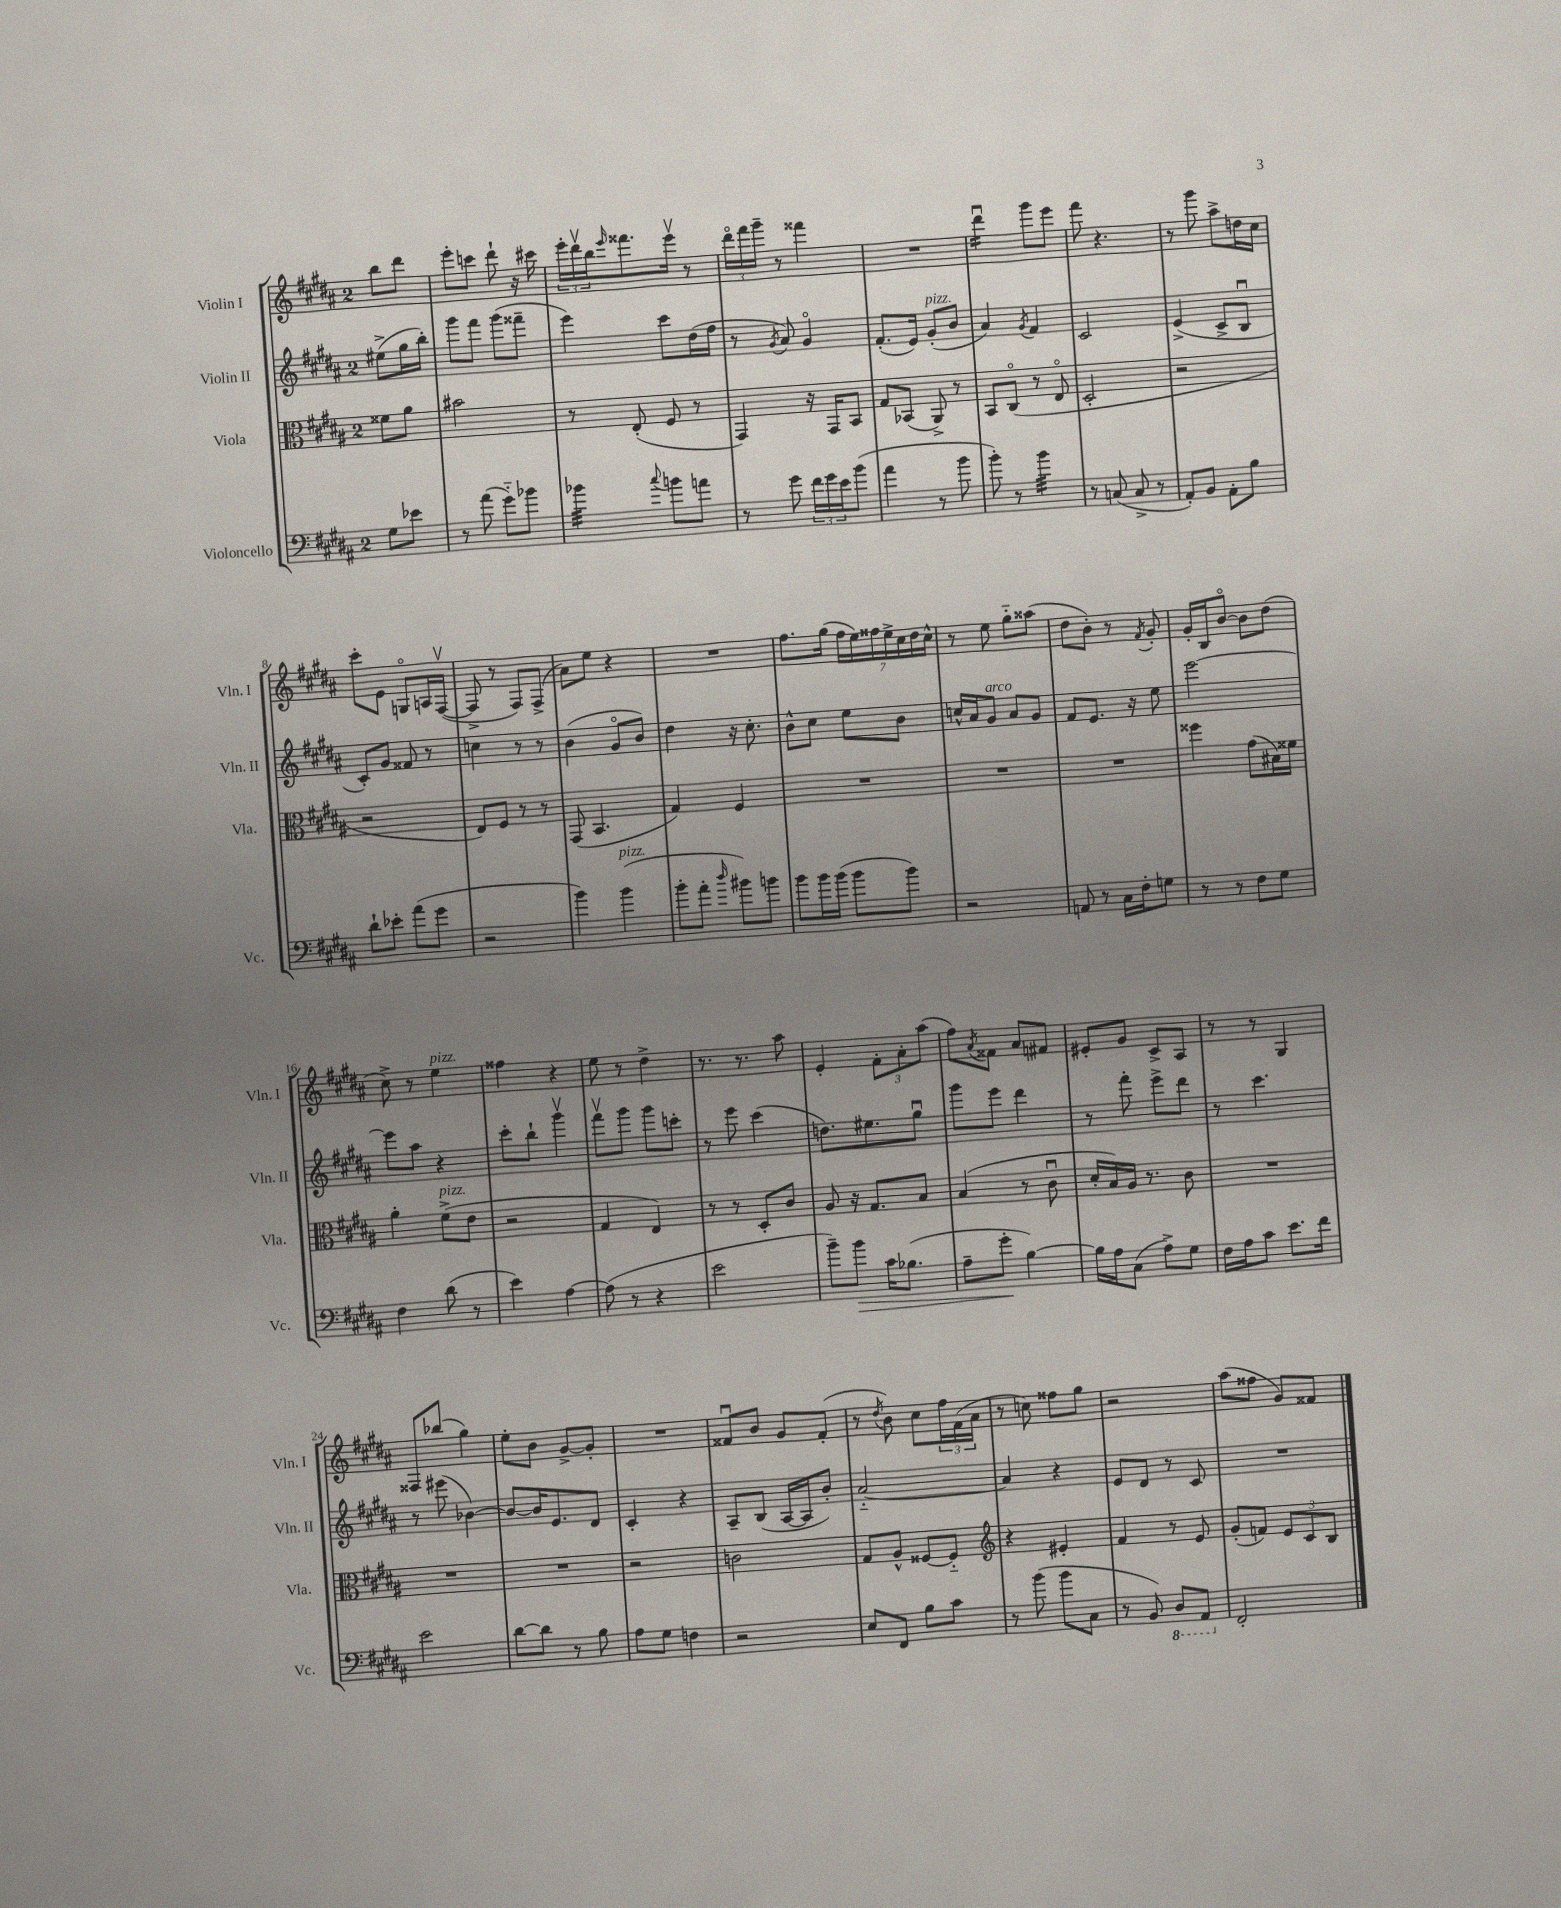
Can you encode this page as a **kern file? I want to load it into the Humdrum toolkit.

**kern	**kern	**kern	**kern
*staff4	*staff3	*staff2	*staff1
*clefF4	*clefC3	*clefG2	*clefG2
*k[f#c#g#d#a#]	*k[f#c#g#d#a#]	*k[f#c#g#d#a#]	*k[f#c#g#d#a#]
*M2/4	*M2/4	*M2/4	*M2/4
8G#	8f##	(8ee#^	8bb
8e-	8a#	16gg#	8ddd#
.	.	16bb')	.
=	=	=	=
8r	2b#	8ggg#	8eee'
(8a#	.	8fff#	8ccc
8g#'~)	.	(8ggg#	8ddd#`
8b-	.	8fff##~	16r
.	.	.	16ccc#
=	=	=	=
4b-	8r	4eee)	24eee'
.	.	.	24ddd#v
.	.	.	24bb
.	.	.	16qqeee
.	(8E'	.	8.fff##
8qqcc#	.	.	.
8b	8F#	8ccc#	.
.	.	.	16eeev
8a	8r	(16dd#	8r
.	.	16ff#	.
=	=	=	=
8r	4GG#)	8r	24ddd#o
.	.	.	24fff#
.	.	.	24ggg#~
.	.	8qg#	.
8g#	.	8a#)	8r
24f#	16r	4g#o	4fff##
24g#	.	.	.
.	16GG#	.	.
24e	.	.	.
(8b	8BB	.	.
=	=	=	=
4a#	8G#	(8.f#'	2r
.	(8BB-	.	.
.	.	16e)	.
8r	8AA#^)	(8g#'	.
8b	8r	8b	.
=	=	=	=
8b')	8BB	4a#)	4ddd#u
8r	(8C#o	.	.
.	.	8qg#	.
4b	8r	4f#	8ggg#
.	8Eo	.	8eee
=	=	=	=
8r	2D#'	2c#	8fff#
(8C	.	.	4.r
8C^	.	.	.
8r	.	.	.
=	=	=	=
8AA#')	2r	(4e^	8r
8BB	.	.	8ggg#
8AA#'	.	8c#^	8aa#^
8B	.	8Bu	16dd
.	.	.	16cc#
=	=	=	=
8d#`	2r	8c#')	8ccc#'
8e-'	.	8g#	8e
(8a#	.	8f##	8Go
8g#	.	8r	16A
.	.	.	([16F#v
=	=	=	=
2r	8E)	4cc	8F#^]
.	8F#	.	8r
.	8r	8r	8F#)
.	8r	8r	(8F#^
=	=	=	=
4b)	(8GG#	(4b	8a#)
.	4.BB	.	8ee
(4b	.	8g#o	4r
.	.	8b)	.
=	=	=	=
8b'	4G#)	4dd#	2r
8a#'	.	.	.
16qqdd#	.	.	.
8b#)	4F#	16r	.
.	.	8.cc#'	.
8b	.	.	.
=	=	=	=
8b	2r	8b^^	8.ff#
16b	.	8cc#	.
(16b	.	.	(16gg#
8b	.	8ee	28ff#
.	.	.	28ee)
.	.	.	28ff##
.	.	.	28ee^
8b)	.	8b	.
.	.	.	28cc#
.	.	.	28dd#
.	.	.	28cc#^^
=	=	=	=
2r	2r	16cc^^	8r
.	.	16a#	.
.	.	8g#	8ee
.	.	8a#	8gg#'~
.	.	8g#	(8aa##
=	=	=	=
8AA	2r	8f#	8dd#
8r	.	8.e	8b')
16C#	.	.	8r
16F#'	.	16r	.
.	.	.	8qf#
8G	.	8ee	8g#'
=	=	=	=
8r	4ff##	[2eee	16g#'
.	.	.	16B
8r	.	.	[8bo
8F#	(8g#	.	8b]
8G#	16B#)	.	(8dd#
.	16f##	.	.
=	=	=	=
4F#	4a#'	8eee]	8cc#^)
.	.	8aa#	8r
(8d#	(8f#^	4r	4ee
8r	8e	.	.
=	=	=	=
4e)	2r	8ccc#'	4ff##
.	.	8bb`	.
[4A#	.	4ggg#v	4r
=	=	=	=
(8A#]	4G#	8fff#v	8ee
8r	.	8ggg#	8r
4r	4E)	8ggg#	4dd#^
.	.	8ccc'	.
=	=	=	=
2e	8r	8r	8.r
.	8r	8eee	.
.	.	.	8.r
.	8D#'	(4ccc#	.
.	8c#	.	8aa#
=	=	=	=
8b~)	8A#	8.dd)	4e'
8b	16r	.	.
.	8.G#	8.ee#	.
16c#	.	.	12f#'
(8.B-	.	.	.
.	.	.	12a#'
.	8B	8gg#u	.
.	.	.	(12aa#
=	=	=	=
8A#~	(4B	8ggg#	8ff#)
.	.	.	8qa#
8g#'	.	8eee	8f##
[4B)	8r	4ddd#	8a#
.	8c#u	.	8f#
=	=	=	=
16B]	16d#'	8r	8e#'
16A#	16B)	.	.
(8C#	16A#	8fff#'	8g#
.	8.r	.	.
8A#^)	.	8eee^	8c#^
8G#	8c#	8ddd#	8A#
=	=	=	=
16F#	2r	8r	8r
16A#	.	.	.
8c#	.	4.ccc#	8r
8.e	.	.	4G#
16f#	.	.	.
=	=	=	=
2e	2r	8r	8F##
.	.	(8eee#	(8bb-
.	.	[4b-)	4gg#)
=	=	=	=
[8d#	2r	8b-_	8ee'
8d#]	.	16b-]	8b
.	.	8.e	.
8r	.	.	[8g#^
8B	.	8d#	8g#']
=	=	=	=
8A#	2r	4c#'	2r
8G#	.	.	.
4F	.	4r	.
=	=	=	=
2r	2c	8A#~	8f##u
.	.	(8B	8b
.	.	[16A#	8g#
.	.	16A#]	.
.	.	8b')	(8f##'
=	=	=	=
8E	8G#	[2a#'~	8r
.	.	.	8qdd#
8FF#	8A#^^	.	8b)
8B	[8F##	.	8cc#
8c#	8F##'~]	.	24ff#
.	.	.	(24f#
.	.	.	24a#
=	=	=	=
*	*clefG2	*	*
8r	4r	4a#]	8r
(8b	.	.	8cc)
8b	4e#'	4r	8ff##
8C#	.	.	8gg#
=	=	=	=
8r	4f#	8e	2r
8BB)	.	8d#	.
8DD#	8r	8r	.
8AAA#	8e	8c#	.
=	=	=	=
2FF#'	(8g#'	2r	(8aa#
.	8f)	.	8ff##
.	12e	.	8g#)
.	12c#	.	.
.	.	.	8f##
.	12B	.	.
==	==	==	==
*-	*-	*-	*-
